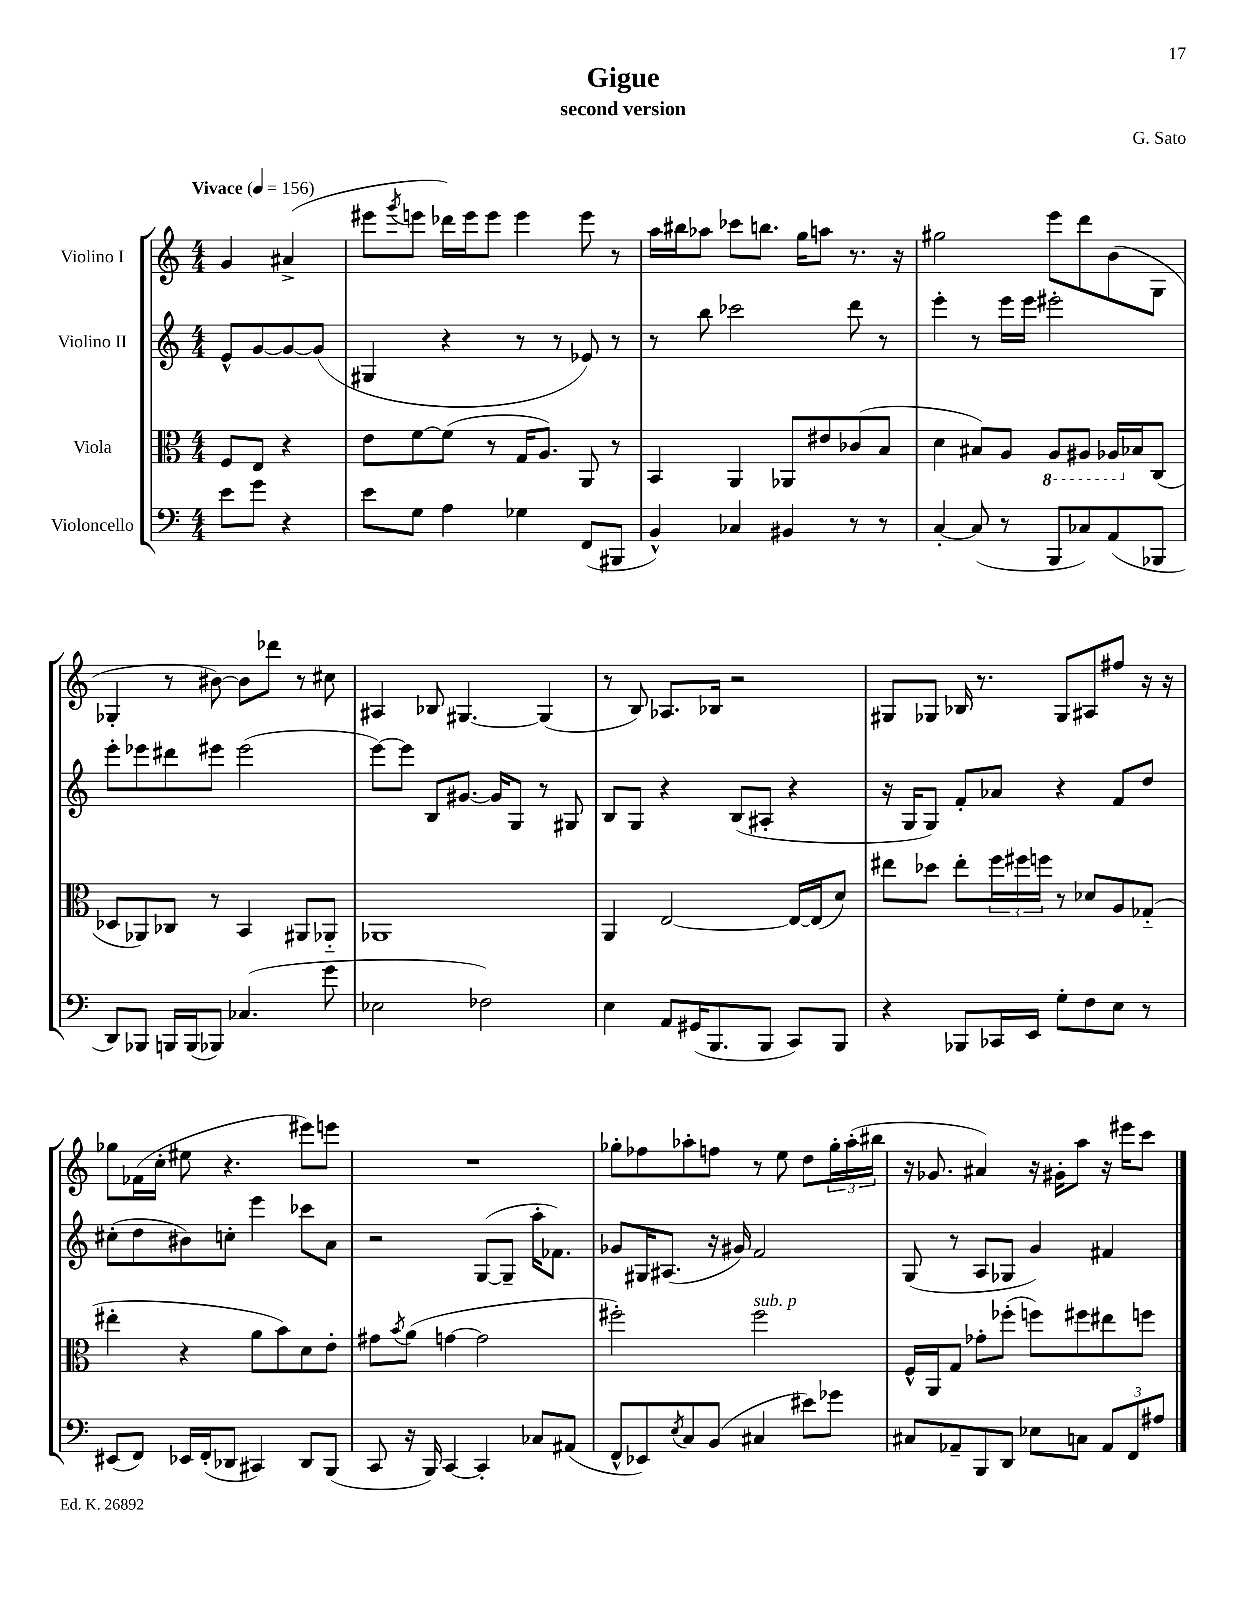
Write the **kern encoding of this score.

**kern	**kern	**kern	**kern
*part4	*part3	*part2	*part1
*staff4	*staff3	*staff2	*staff1
*I"Violoncello	*I"Viola	*I"Violino II	*I"Violino I
*clefF4	*clefC3	*clefG2	*clefG2
*k[]	*k[]	*k[]	*k[]
*M4/4	*M4/4	*M4/4	*M4/4
*MM156	*MM156	*MM156	*MM156
=	=	=	=
!	!	!	!LO:TX:a:B:t=Vivace
8e\L	8F/L	8e^^/L	4g/
8g\J	8E/J	[8g/	.
4r	4r	8g/_	(4a#X^/
.	.	(8g/J]	.
=1	=1	=1	=1
8e\L	8e\L	4G#X/	8eee#X\L
.	.	.	8qggg/
8G\J	[8f\	.	8eeen\J
4A\	(8f\J]	4r	16ddd-X\LL)
.	.	.	16eee\J
.	8r	.	8eee\J
4G-X\	16G/KL	8r	4eee\
.	8.A/J)	.	.
.	.	8r	.
(8FF/L	8AA/	8e-X/)	8eee\
8BBB#X/J	8r	8r	8r
=2	=2	=2	=2
4BB^^/)	4BB/	8r	16aa\LL
.	.	.	16bb#X\J
.	.	8bb\	8aa-X\J
4C-X/	4AA/	2ccc-X\	8ccc-X\L
.	.	.	8.bbn\J
4BB#X/	8AA-X/L	.	.
.	.	.	16gg\KL
.	8e#X/	.	8aan\J
8r	(8c-X/	8ddd\	8.r
8r	8B/J	8r	.
.	.	.	16r
=3	=3	=3	=3
[4C'/	4d\	4eee'\	2gg#X\
(8C/]	8B#X/L)	8r	.
8r	8A/J	16eee\LL	.
.	.	16eee\JJ	.
*	*8ba	*	*
8BBB/L	8AA/L	2eee#X'\	8eee\L
8C-X/)	8AA#X/J	.	8ddd\
(8AA/	16AA-X/LL	.	(8b\
*	*X8ba	*	*
.	16B-X/J	.	.
8BBB-X/J	(8C/J	.	8G\J
!!LO:LB:g=z
=4	=4	=4	=4
8DD/L)	8D-X/L	8eee'\L	4G-X'/
8BBB-X/J	8AA-X/)	8eee-X\	.
16BBBn/LL	8C-X/J	8ddd#X\	8r
(16BBB/J	.	.	.
8BBB-X/J)	8r	8eee#X\J	[8b#X\)
(4.C-X/	4BB/	(2eee#\	8b#\L]
.	.	.	8ddd-X\J
.	8AA#X/L	.	8r
8g\	8AA-X/J	.	8cc#X\
=5	=5	=5	=5
2E-X\	1AA-X	[8eee\L)	4A#X/
.	.	8eee\J]	.
.	.	8B/L	8B-X/
.	.	[8.g#X/J	[4.G#X/
2F-X\)	.	.	.
.	.	16g#/KL]	.
.	.	8G/J	.
.	.	8r	(4G#/]
.	.	8G#X/	.
=6	=6	=6	=6
4E\	4AA/	8B/L	8r
.	.	8G/J	8B/)
8AA/L	[2E/	4r	8.A-X/L
(16GG#X/K	.	.	.
8.BBB/	.	.	16B-X/Jk
.	.	(8B/L	2r
8BBB/J	.	8A#X'/J	.
8CC/L)	16E/LL_	4r	.
.	(16E/J]	.	.
8BBB/J	8d/J)	.	.
=7	=7	=7	=7
4r	8ee#X\L	16r	8G#X/L
.	.	16G/KL	.
.	8dd-X\J	8G/J)	8G-X/J
8BBB-X/L	8ee#'\L	8f'/L	16B-X/
.	.	.	8.r
16CC-X/L	24ff\L	8a-X/J	.
.	24ff#X\	.	.
16EE/JJ	.	.	.
.	24ffn\JJ	.	.
8G'\L	8r	4r	8G-/L
8F\	8d-X/L	.	8A#X/
8E\J	8A/	8f/L	8ff#X/J
8r	(8G-X/J	8dd/J	16r
.	.	.	16r
!!LO:LB:g=z
=8	=8	=8	=8
(8EE#X/L	4ee#X'\	(8cc#X'\L	8gg-X\L
8FF/J)	.	8dd\	(16f-X\L
.	.	.	16cc'\JJ
16EE-X/LL	4r	8b#X\)	8ee#X\
(16FF'/J	.	.	.
8DD-X/J	.	8ccn'\J	4.r
4CC#X/)	8a\L	4eee\	.
.	8b\)	.	.
8DD-/L	8d\	8ccc-X\L	8eee#X\L)
(8BBB/J	8e'\J	8a\J	8eeen\J
=9	=9	=9	=9
8CC/	8g#X\L	2r	1r
.	8qb/	.	.
16r	(8a\J	.	.
16BBB/)	.	.	.
[4CC/	[4gn\	.	.
4CC'/]	2g\]	([8G/L	.
.	.	8G~/J]	.
8C-X/L	.	16aa'\KL	.
.	.	8.f-X\J)	.
(8AA#X/J	.	.	.
=10	=10	=10	=10
8FF^^/L	2ff#X'\)	8g-X/L	8gg-X'\L
8EE-X/)	.	16G#X/K	8ff-X\
.	.	(8.A#X/J	.
8qE/	.	.	.
8C/	.	.	8aa-X'\
(8BB/J	.	16r	8ffn\J
.	.	16g#X/)	.
!	!LO:TX:a:i:t=sub. p	!	!
4C#X/	2ff#\	2f/	8r
.	.	.	8ee\
8e#X\L)	.	.	8dd\L
8g-X\J	.	.	24gg-'\L
.	.	.	(24aa-'\
.	.	.	24bb#X\JJ
=11	=11	=11	=11
8C#X/L	16F^^/LL	(8G/	16r
.	16AA/J	.	8.g-X/
8AA-X~/	8G/J	8r	.
8BBB/	8g-X'\L	8A/L	4a#X/)
8DD/J	(8ff-X'\J	8G-X/J	.
8E-X\L	8ffn\L)	4g/)	16r
.	.	.	16g#X'\KL
8Cn\J	8ff#X\	.	8aa\J
12AA-/L	8ee#X\	4f#X/	16r
.	.	.	16eee#X\KL
12FF/	.	.	.
.	8ffn\J	.	8ccc\J
12A#X/J	.	.	.
==	==	==	==
*-	*-	*-	*-
